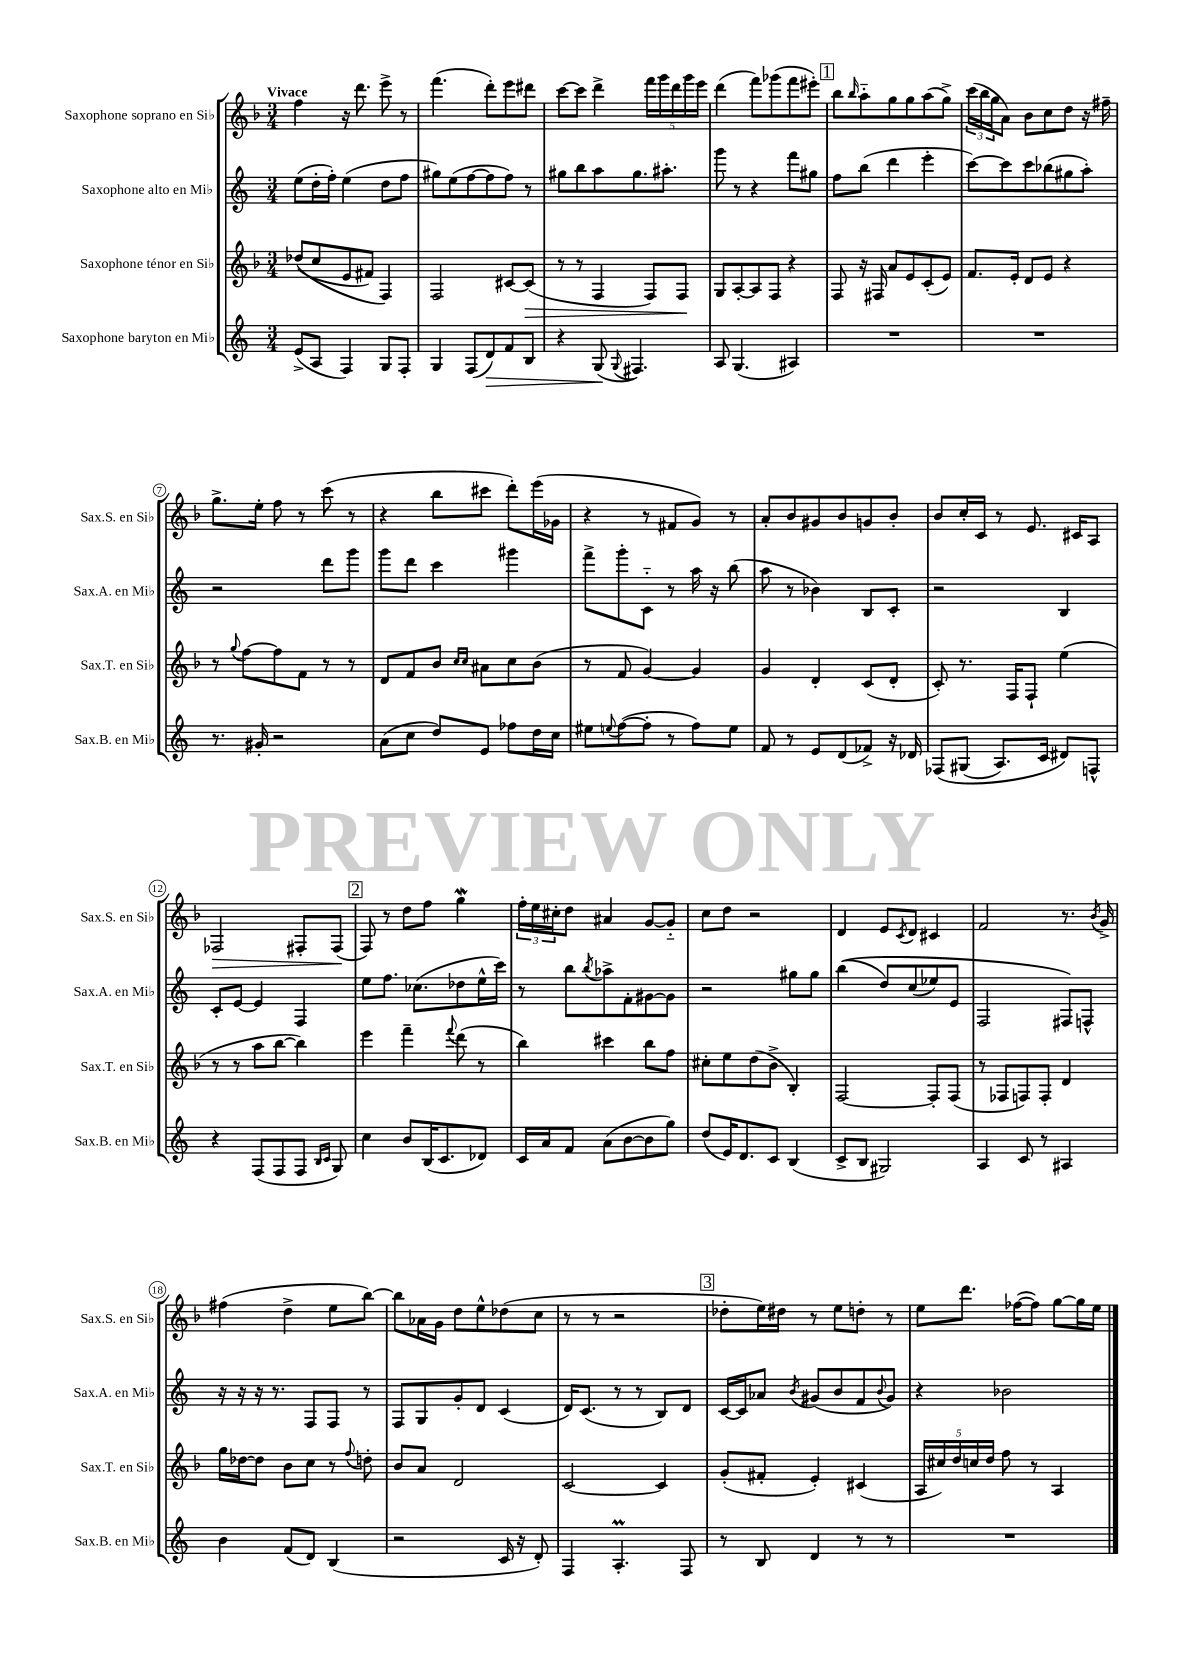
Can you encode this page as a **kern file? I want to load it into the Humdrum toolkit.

**kern	**dynam	**kern	**dynam	**kern	**kern	**dynam
*part4	*part4	*part3	*part3	*part2	*part1	*part1
*staff4	*staff4	*staff3	*staff3	*staff2	*staff1	*staff1
*I"Saxophone baryton en Mi♭	*	*I"Saxophone ténor en Si♭	*	*I"Saxophone alto en Mi♭	*I"Saxophone soprano en Si♭	*
*I'Sax.B. en Mi♭	*	*I'Sax.T. en Si♭	*	*I'Sax.A. en Mi♭	*I'Sax.S. en Si♭	*
*clefG2	*	*clefG2	*	*clefG2	*clefG2	*
*k[]	*	*k[b-]	*	*k[]	*k[b-]	*
*M3/4	*	*M3/4	*	*M3/4	*M3/4	*
=1	=1	=1	=1	=1	=1	=1
!	!	!	!	!	!LO:TX:a:B:t=Vivace	!
(8e^/L	.	((8dd-X/L	.	(8ee\L	4ff\	.
8A/J	.	8cc/	.	16dd'\L	.	.
.	.	.	.	16ff'\JJ)	.	.
4F/)	.	8e/	.	(4ee\	16r	.
.	.	.	.	.	8.ddd\	.
.	.	8f#X/J)	.	.	.	.
8G/L	.	4F/)	.	8dd\L	8eee^\	.
8F'/J	.	.	.	8ff\J	8r	.
=2	=2	=2	=2	=2	=2	=2
4G/	.	2F/	.	8gg#X\L)	(4.fff\	.
.	.	.	.	(8ee\	.	.
(8F/L	.	.	.	[8ff\	.	.
!	!LO:HP:b	!	!	!	!	!
8d/)	>	.	.	8ff\]	8ddd'\L)	.
8f/	.	[8c#X/L	.	8ff\J)	8eee\	.
!	!	!	!LO:HP:b	!	!	!
8B/J	.	(8c#/J]	>	8r	8ddd#X\J	.
=3	=3	=3	=3	=3	=3	=3
4r	.	8r	.	8gg#X\L	[8ccc\L	.
.	.	8r	.	8bb\	8ccc\J]	.
(8G/	.	4F/	.	8aa\	4ddd^\	.
8qqG/	.	.	.	.	.	.
4.F#X/)	]	.	.	8.gg#\	.	.
.	.	8F/L)	.	.	20fff\LL	.
.	.	.	.	.	20ggg\	.
.	.	.	.	8.aa#X'\J	.	.
.	.	.	.	.	20ddd\	.
.	.	8F/J	.	.	.	.
.	.	.	.	.	20ggg\	.
.	.	.	.	.	20eee\JJ	.
.	.	.	]	.	.	.
=4	=4	=4	=4	=4	=4	=4
8A/	.	8G/L	.	8ggg\	(4ddd\	.
(4.G/	.	[8A'/	.	8r	.	.
.	.	8A/]	.	4r	8fff\L)	.
.	.	8F/J	.	.	(8ggg-X\	.
4A#X/)	.	4r	.	8fff\L	8fff\	.
.	.	.	.	8gg#X\J	8eee#X'\J)	.
!!LO:REH:place=s1:t=1
=5	=5	=5	=5	=5	=5	=5
2.r	.	8F/	.	8ff\L	8bb-\L	.
.	.	.	.	.	16qqbb-/	.
.	.	16r	.	(8bb\J	8aa\	.
.	.	16F#X/	.	.	.	.
.	.	8a/L	.	4ddd\	8gg\	.
.	.	8e/	.	.	8gg\	.
.	.	(8c'/	.	4eee'\	(8aa\	.
.	.	8e/J)	.	.	8gg^\J)	.
=6	=6	=6	=6	=6	=6	=6
2.r	.	8.f/L	.	[8ccc\L)	(24ccc\LL	.
.	.	.	.	.	24bb-\	.
.	.	.	.	.	24gg\J	.
.	.	.	.	8ccc\]	8a\J)	.
.	.	16e'/Jk	.	.	.	.
.	.	8d/L	.	8ccc\	8b-\L	.
.	.	8e/J	.	(8bb-X\	8cc\	.
.	.	4r	.	8gg#X\	8dd\J	.
.	.	.	.	8aa'\J)	16r	.
.	.	.	.	.	16ff#X~\	.
!!LO:LB:g=z
=7	=7	=7	=7	=7	=7	=7
8.r	.	8r	.	2r	8.gg^\L	.
.	.	8qqgg/	.	.	.	.
.	.	[8ff\L	.	.	.	.
16g#X'/	.	.	.	.	16ee'\Jk	.
2r	.	8ff\]	.	.	8ff\	.
.	.	8f\J	.	.	8r	.
.	.	8r	.	8ddd\L	(8ccc\	.
.	.	8r	.	8ggg\J	8r	.
=8	=8	=8	=8	=8	=8	=8
(8a\L	.	8d/L	.	8ggg\L	4r	.
8cc\J	.	8f/	.	8ddd\J	.	.
8dd/L)	.	8b-/J	.	4ccc\	8bb-\L	.
.	.	16qqcc/LL	.	.	.	.
.	.	16qqcc/JJ	.	.	.	.
8e/J	.	8a#X\L	.	.	8ccc#X\J	.
8ff-X\L	.	8cc\	.	4ggg#X\	8ddd'\L)	.
16dd\L	.	(8b-\J	.	.	(16eee\L	.
16cc\JJ	.	.	.	.	16g-X\JJ	.
=9	=9	=9	=9	=9	=9	=9
8ee#X\L	.	8r	.	8fff^\L	4r	.
8qqeen/	.	.	.	.	.	.
([8ff\	.	8f/	.	8ggg'\	.	.
8ff'\J]	.	[4g/)	.	8c\J	8r	.
8r	.	.	.	8r	8f#X/L	.
8ff\L)	.	4g/]	.	16aa\	8g/J)	.
.	.	.	.	16r	.	.
8ee\J	.	.	.	(8bb\	8r	.
=10	=10	=10	=10	=10	=10	=10
8f/	.	4g/	.	8aa\	8a'/L	.
8r	.	.	.	8r	8b-/	.
8e/L	.	4d'/	.	4b-X\)	8g#X/	.
(8d/	.	.	.	.	8b-/	.
8f-X^/J)	.	(8c/L	.	8B/L	8gn/	.
16r	.	8d'/J	.	8c'/J	8b-'/J	.
16d-X/	.	.	.	.	.	.
=11	=11	=11	=11	=11	=11	=11
(8F-X/L	.	8c'/)	.	2r	8b-/L	.
(8G#X/J	.	8.r	.	.	16cc'/L	.
.	.	.	.	.	16c/JJ	.
8.A/L)	.	.	.	.	8r	.
.	.	16F/KL	.	.	.	.
.	.	8F`/J	.	.	8.e/	.
16c/Jk	.	.	.	.	.	.
8d#X/L)	.	(4ee\	.	4B/	.	.
.	.	.	.	.	16c#X/KL	.
8Fn^^/J	.	.	.	.	8A/J	.
!!LO:LB:g=z
=12	=12	=12	=12	=12	=12	=12
!	!	!	!	!	!	!LO:HP:b
4r	.	8r	.	8c'/L	2F-X/	>
.	.	8r	.	[8e/J	.	.
(8F/L	.	8aa\L	.	4e/]	.	.
8F/	.	[8bb-\J	.	.	.	.
8F/J	.	4bb-\])	.	4F/	8F#X'/L	.
16qqB/LL	.	.	.	.	.	.
16qqc/JJ	.	.	.	.	.	.
8G/)	.	.	.	.	(8F#/J	.
.	.	.	.	.	.	]
!!LO:REH:place=s1:t=2
=13	=13	=13	=13	=13	=13	=13
4cc\	.	4eee\	.	8ee\L	8F/)	.
.	.	.	.	8.ff\J	8r	.
8b/L	.	4fff~\	.	.	8dd\L	.
.	.	.	.	(8.cc-X\L	.	.
(16B/K	.	.	.	.	8ff\J	.
8.c/	.	.	.	.	.	.
.	.	8qqfff/	.	.	.	.
.	.	(8ddd\	.	8dd-X\	4ggW\	.
8d-X/J)	.	8r	.	16ee^^\L	.	.
.	.	.	.	16ccc\JJ)	.	.
=14	=14	=14	=14	=14	=14	=14
16c/LL	.	4bb-\)	.	8r	24ff'\LL	.
.	.	.	.	.	24ee\	.
16a/J	.	.	.	.	.	.
.	.	.	.	.	24cc#X'\J	.
8f/J	.	.	.	8bb\L	8dd\J	.
.	.	.	.	8qbb/	.	.
(8a\L	.	4ccc#X\	.	8aa-X^\	4a#X/	.
[8b\	.	.	.	8f'\	.	.
8b\]	.	8bb-\L	.	[8g#X\	[8g/L	.
8gg\J)	.	8ff\J	.	8g#\J]	8g/J]	.
=15	=15	=15	=15	=15	=15	=15
(8dd/L	.	8cc#X'\L	.	2r	8cc\L	.
16e/K)	.	8ee\	.	.	8dd\J	.
8.d/	.	.	.	.	.	.
.	.	(8dd\	.	.	2r	.
8c/J	.	8b-^\J	.	.	.	.
(4B/	.	4B-'/)	.	8gg#X\L	.	.
.	.	.	.	8gg#\J	.	.
=16	=16	=16	=16	=16	=16	=16
8c^/L	.	[2F/	.	((4bb\	4d/	.
8B/J	.	.	.	.	.	.
2G#X/)	.	.	.	8dd/L)	8e/L	.
.	.	.	.	.	8qc/	.
.	.	.	.	(8cc/	8d/J	.
.	.	8F'/L]	.	8ee-X/)	4c#X/	.
.	.	(8F/J	.	8e/J	.	.
=17	=17	=17	=17	=17	=17	=17
4A/	.	8r	.	2F/	2f/	.
.	.	8F-X/L	.	.	.	.
8c/	.	8Fn/)	.	.	.	.
8r	.	8F'/J	.	.	.	.
4A#X/	.	4d/	.	8F#X/L)	8.r	.
.	.	.	.	8Fn^^/J	.	.
.	.	.	.	.	8qb-/	.
.	.	.	.	.	16g^/	.
!!LO:LB:g=z
=18	=18	=18	=18	=18	=18	=18
4b\	.	16gg\LL	.	16r	(4ff#X\	.
.	.	[16dd-X\J	.	16r	.	.
.	.	8dd-\J]	.	16r	.	.
.	.	.	.	8.r	.	.
(8f/L	.	8b-\L	.	.	4dd^\	.
8d/J)	.	8cc\J	.	8F/L	.	.
(4B/	.	8r	.	8F/J	8ee\L	.
.	.	8qqff/	.	.	.	.
.	.	8ddn'\	.	8r	[8bb-\J)	.
=19	=19	=19	=19	=19	=19	=19
2r	.	8b-/L	.	8F/L	8bb-\L]	.
.	.	8a/J	.	8G/	16a-X\L	.
.	.	.	.	.	16g\JJ	.
.	.	2d/	.	8g'/	8dd\L	.
.	.	.	.	8d/J	8ee^^\	.
16c/	.	.	.	(4c/	(8dd-X\	.
16r	.	.	.	.	.	.
8d'/)	.	.	.	.	8cc\J	.
=20	=20	=20	=20	=20	=20	=20
4F/	.	[2c/	.	16d/KL)	8r	.
.	.	.	.	(8.c/J	.	.
.	.	.	.	.	8r	.
4.AM'/	.	.	.	8r	2r	.
.	.	.	.	8r	.	.
.	.	4c/]	.	8B/L)	.	.
8F/	.	.	.	8d/J	.	.
!!LO:REH:place=s1:t=3
=21	=21	=21	=21	=21	=21	=21
8r	.	(8g'/L	.	[16c/LL	8dd-X'\L	.
.	.	.	.	16c/J]	.	.
8B/	.	8f#X'/J	.	8a-X/J	16ee\L)	.
.	.	.	.	.	16dd#X\JJ	.
.	.	.	.	8qb/	.	.
4d/	.	4e'/)	.	(8g#X/L	8r	.
.	.	.	.	8b/	8ee\L	.
8r	.	(4c#X/	.	8f/	8ddn'\J	.
.	.	.	.	8qqb/	.	.
8r	.	.	.	8g#/J)	8r	.
=22	=22	=22	=22	=22	=22	=22
2.r	.	20A/LL	.	4r	8ee\L	.
.	.	20cc#X/)	.	.	.	.
.	.	20dd/	.	.	.	.
.	.	.	.	.	8.ddd\J	.
.	.	20ccn/	.	.	.	.
.	.	20dd/JJ	.	.	.	.
.	.	8ff\	.	2b-X\	.	.
.	.	.	.	.	([16ff-X\KL	.
.	.	8r	.	.	8ff-\J])	.
.	.	4A/	.	.	[8gg\L	.
.	.	.	.	.	16gg\L]	.
.	.	.	.	.	16ee\JJ	.
==	==	==	==	==	==	==
*-	*-	*-	*-	*-	*-	*-
